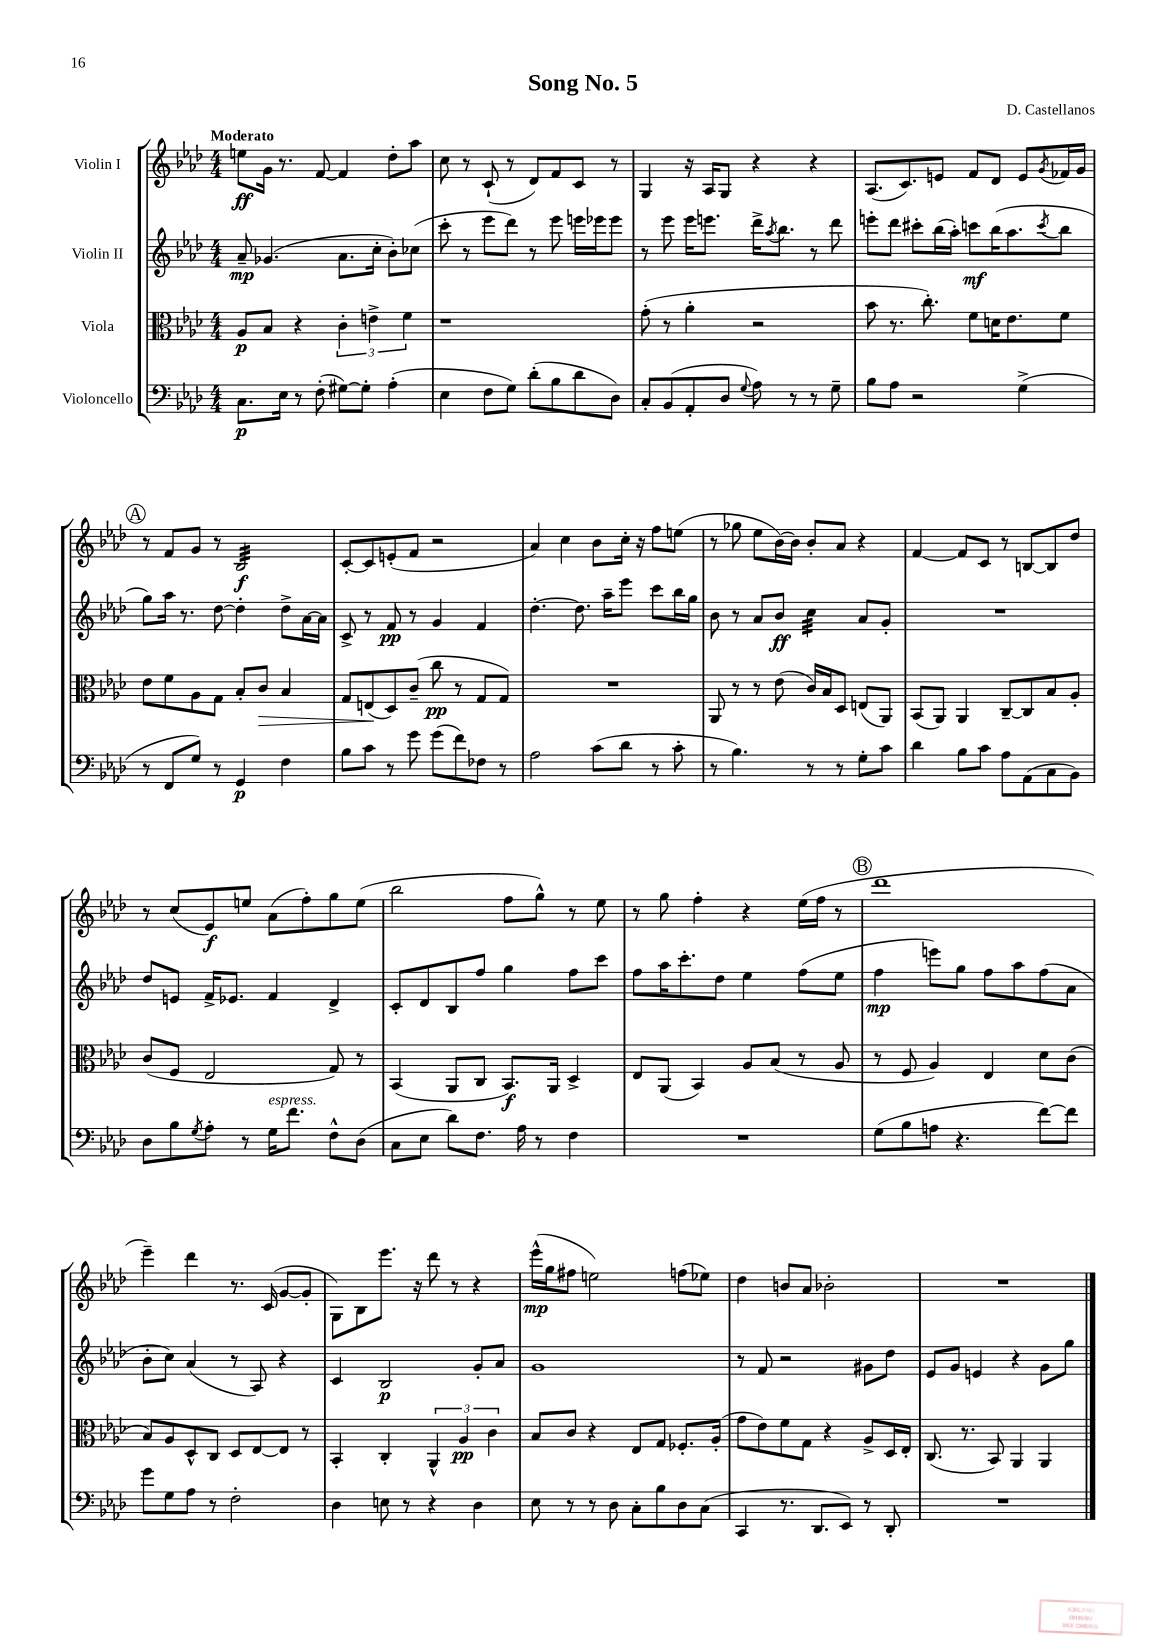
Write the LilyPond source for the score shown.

\header { title = "Song No. 5" composer = "D. Castellanos" }
<<
\new StaffGroup <<
\new Staff = "s0" \with { instrumentName = "Violin I" } {
    \clef treble \key aes \major \numericTimeSignature \time 4/4 \tempo "Moderato"
    e''8\ff g'16 r8. f'8~ f'4 des''8-. aes''8 |
    c''8 r8 c'8-!( r8 des'8) f'8 c'8 r8 |
    g4 r16 aes16 g8 r4 r4 |
    aes8.( c'8.) e'8 f'8 des'8 e'8 \acciaccatura { g'8 } fes'16 g'16 |
    \mark \markup { \circle "A" } r8 f'8 g'8 r8 bes2:32\f |
    c'8~-. c'8 e'8-.( f'8 r2 |
    aes'4) c''4 bes'8 c''16-. r16 f''8 e''8( |
    r8 ges''8 ees''8 bes'16~) bes'16 bes'8-. aes'8 r4 |
    f'4~ f'8 c'8 r8 b8~ b8 des''8 |
    r8 c''8( ees'8\f) e''8 aes'8( f''8-.) g''8 e''8( |
    bes''2 f''8 g''8-^) r8 ees''8 |
    r8 g''8 f''4-. r4 ees''16( f''16 r8 |
    \mark \markup { \circle "B" } des'''1 |
    ees'''4--) des'''4 r8. c'16( g'8~ g'8-. |
    g8) bes8 ees'''8. r16 des'''8 r8 r4 |
    ees'''16-^\mp( g''16 fis''8 e''2) f''8( ees''8) |
    des''4 b'8 aes'8 bes'2-. |
    R1 \bar "|." |
}
\new Staff = "s1" \with { instrumentName = "Violin II" } {
    \clef treble \key aes \major \numericTimeSignature \time 4/4
    aes'8--\mp ges'4.( aes'8. c''16-. bes'8-.) ces''8( |
    c'''8-. r8 ees'''8 des'''8) r8 ees'''8 e'''16 ees'''16 ees'''8 |
    r8 ees'''8 ees'''16 e'''8. des'''16-> \acciaccatura { aes''8 } bes''8. r8 des'''8 |
    e'''8-. des'''8 cis'''8-. bes''16( aes''16-.) c'''8\mf bes''16( aes''8. \acciaccatura { c'''8 } bes''8 |
    \mark \markup { \circle "A" } g''8) aes''16 r8. des''8~ des''4-. des''8-> aes'16~ aes'16 |
    c'8-> r8 f'8\pp r8 g'4 f'4 |
    des''4.~-. des''8. aes''16-- ees'''8 c'''8 bes''16 g''16 |
    bes'8 r8 aes'8 bes'8\ff c''4:32 aes'8 g'8-. |
    R1 |
    des''8 e'8 f'16-> ees'8. f'4 des'4-> |
    c'8-. des'8 bes8 f''8 g''4 f''8 c'''8 |
    f''8 aes''16 c'''8.-. des''8 ees''4 f''8( ees''8 |
    \mark \markup { \circle "B" } f''4\mp e'''8) g''8 f''8 aes''8 f''8( aes'8 |
    bes'8-. c''8) aes'4( r8 aes8) r4 |
    c'4 bes2\p g'8-. aes'8 |
    g'1 |
    r8 f'8 r2 gis'8 des''8 |
    ees'8 g'8 e'4 r4 g'8 g''8 \bar "|." |
}
\new Staff = "s2" \with { instrumentName = "Viola" } {
    \clef alto \key aes \major \numericTimeSignature \time 4/4
    aes8\p bes8 r4 \tuplet 3/2 { c'4-. e'4-> f'4 } |
    r1 |
    g'8-.( r8 aes'4-. r2 |
    bes'8 r8. c''8.-.) f'8 d'16 ees'8. f'8 |
    \mark \markup { \circle "A" } ees'8 f'8 aes8 g8 bes8-. c'8\> bes4 |
    g8 e8\!( des8) c'8--( c''8\pp r8 g8 g8) |
    R1 |
    aes,8 r8 r8 ees'8( c'16) bes16 des8 e8( aes,8) |
    bes,8( aes,8) aes,4 c8~-- c8 bes8 aes8-. |
    c'8( f8 ees2 g8) r8 |
    bes,4( aes,8 c8 bes,8.\f) aes,16 des4-> |
    ees8 aes,8( bes,4) aes8 bes8( r8 aes8 |
    \mark \markup { \circle "B" } r8 f8 aes4) ees4 des'8 c'8( |
    bes8) aes8 des8-^ c8 des8 ees8~ ees8 r8 |
    bes,4-. c4-. \tuplet 3/2 { aes,4-^ aes4\pp c'4 } |
    bes8 c'8 r4 ees8 g8 fes8.-. aes16-.( |
    g'8 ees'8) f'8 g8 r4 aes8-> des16 ees16-. |
    c8.( r8. bes,8) aes,4 aes,4 \bar "|." |
}
\new Staff = "s3" \with { instrumentName = "Violoncello" } {
    \clef bass \key aes \major \numericTimeSignature \time 4/4
    c8.\p ees16 r8 f8-.( gis8~) gis8-. aes4-.( |
    ees4 f8 g8) des'8-.( bes8 des'8 des8) |
    c8-. bes,8( aes,8-. des8 \appoggiatura { g8 } aes8) r8 r8 g8-- |
    bes8 aes8 r2 g4->( |
    \mark \markup { \circle "A" } r8 f,8 g8) r8 g,4\p f4 |
    bes8 c'8 r8 g'8 g'8( f'8) fes8 r8 |
    aes2 c'8( des'8 r8 c'8-. |
    r8 bes4.) r8 r8 g8-. c'8 |
    des'4 bes8 c'8 aes8 aes,8( c8 bes,8) |
    des8 bes8 \acciaccatura { g8 } aes8-. r8 g16^\markup { \italic "espress." } f'8. f8-^ des8( |
    c8 ees8 des'8) f8. aes16 r8 f4 |
    R1 |
    \mark \markup { \circle "B" } g8( bes8 a8 r4. f'8~) f'8 |
    g'8 g8 aes8 r8 f2-. |
    des4 e8 r8 r4 des4 |
    ees8 r8 r8 des8 c8-. bes8 des8 c8( |
    c,4 r8. des,8. ees,8) r8 des,8-. |
    R1 \bar "|." |
}
>>
>>
\layout { \context { \Score \remove "Bar_number_engraver" } }
